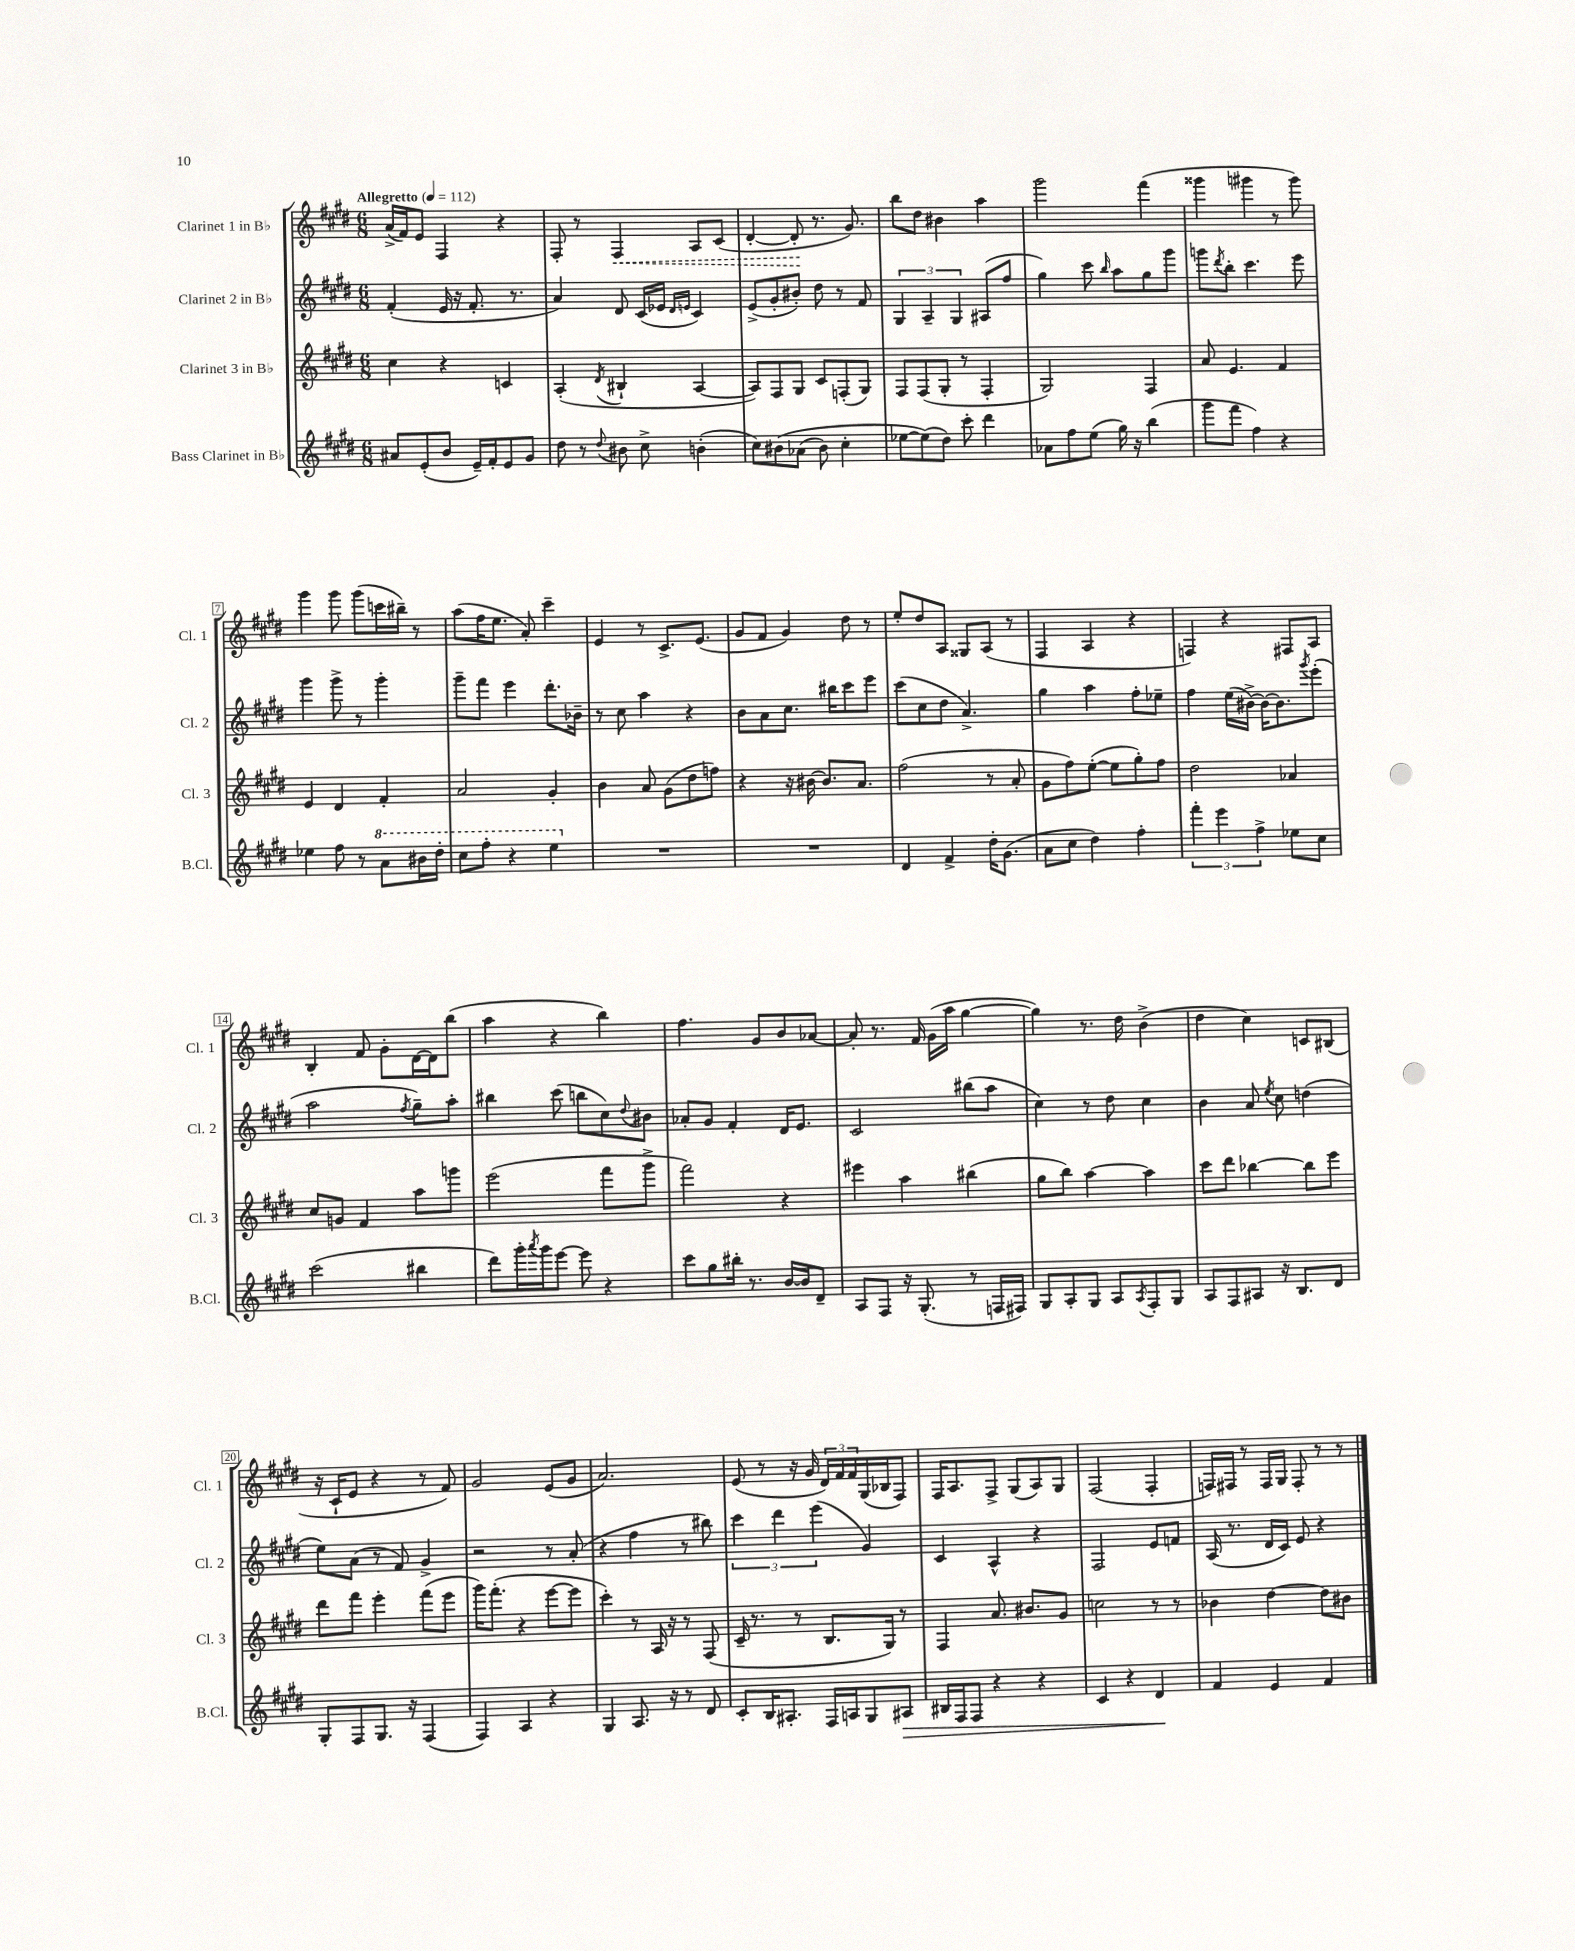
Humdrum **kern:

**kern	**kern	**kern	**kern
*staff4	*staff3	*staff2	*staff1
*clefG2	*clefG2	*clefG2	*clefG2
*k[f#c#g#d#]	*k[f#c#g#d#]	*k[f#c#g#d#]	*k[f#c#g#d#]
*M6/8	*M6/8	*M6/8	*M6/8
*MM112	*MM112	*MM112	*MM112
8a#	4cc#	(4f#'	(16a^
.	.	.	16f#)
(8e'	.	.	8e
8b	4r	16e	4F#
.	.	16r	.
16e~)	.	8.f#'	.
16f#'	.	.	.
8e	4c	.	4r
.	.	8.r	.
8g#	.	.	.
=	=	=	=
8dd#	(4A'	4a)	8F#'
8r	.	.	8r
8qqdd#	8qd#	.	.
8b#	4B#`	8d#	4F#
8cc#^	.	(16c#	.
.	.	16e-	.
.	.	16qqd#	.
.	.	16qqe	.
(4b'	[4A	4c#)	8A
.	.	.	(8c#
=	=	=	=
8cc#)	8A])	(8e^	[4d#'
&(8b#	8F#	8g#'	.
(8a-	8G#	8b#')	8d#']
8b#)	8c#	8dd#	8.r
4cc#'	(8F'	8r	.
.	.	.	8.g#)
.	8G#)	8f#	.
=	=	=	=
[8ee-	8F#	6G#	8bb
(8ee-]&)	(8F#	.	8dd#
.	.	6A~	.
8dd#)	8G#'	.	4b#
.	.	6G#	.
8ccc#'	8r	.	.
4ddd#	4F#'	(8A#	4aa
.	.	8ff#	.
=	=	=	=
8a-	2G#)	4gg#)	2ggg#
8ff#	.	.	.
(8ee	.	8ccc#	.
.	.	16qqbb	.
16gg#)	.	8aa	.
16r	.	.	.
(4bb	4F#	8gg#	(4fff#
.	.	8ggg#	.
=	=	=	=
8ggg#	8a	8ggg	4ggg##
.	.	8qddd#	.
8fff#	4.e	8bb'	.
4ff#)	.	4.ccc#	4ggg#
4r	4f#	.	8r
.	.	8eee	8ggg#)
=	=	=	=
4ee-	4e	4ggg#	4ggg#
8ff#	4d#	8ggg#^	8ggg#
8r	.	8r	(8ggg#
8aa	4f#'	4ggg#'	16ccc
.	.	.	16bb#~)
16bb#	.	.	8r
16ddd#'	.	.	.
=	=	=	=
8ccc#	2a	8ggg#~	(8aa
8fff#'	.	8fff#	16ff#
.	.	.	8.ee
4r	.	4eee	.
.	.	.	8a')
4eee	4g#'	8.ddd#'	4ccc#~
.	.	16b-~	.
=	=	=	=
2.r	4b	8r	4e
.	.	8cc#	.
.	8a	4aa	8r
.	(8g#	.	8.c#^
.	8dd#	4r	.
.	.	.	(8.e
.	8ff)	.	.
=	=	=	=
2.r	4r	8b	8g#
.	.	8a	8f#
.	16r	8.cc#	4g#)
.	[16b#	.	.
.	8.b#]	.	.
.	.	16bb#	.
.	.	8ccc#	8dd#
.	8.a	.	.
.	.	8eee	8r
=	=	=	=
4d#	(2ff#	(8ccc#	8ee'
.	.	8cc#	8dd#
4f#^	.	8dd#	8A
.	.	4.a^)	8G##
16dd#'	8r	.	(8A
(8.g#	.	.	.
.	8a'	.	8r
=	=	=	=
8a	8g#	4gg#	4F#
8cc#	8ff#)	.	.
4dd#)	([8ee'	4aa	4A
.	8ee]	.	.
4ff#'	8gg#')	8ff#'	4r
.	8ff#	8ee-~	.
=	=	=	=
6fff#'	2dd#	4ff#	4F)
6eee	.	.	.
.	.	(16ee	4r
.	.	[16b#^)	.
6ff#^	.	.	.
.	.	16b#_	.
.	.	8.b#]	.
8ee-	4a-	.	8F#
.	.	8qggg#	.
8cc#	.	(8eee'	8A
=	=	=	=
(2ccc#	8cc#	2aa	4B'
.	8g	.	.
.	4f#	.	8f#
.	.	.	8g#'
.	.	8qff#	.
4bb#	8aa	8gg#~)	[16d#
.	.	.	16d#]
.	8ggg	8aa'	(8bb
=	=	=	=
8ddd#)	(2eee	4bb#	4aa
16ggg#'	.	.	.
8qaaa	.	.	.
16ggg#	.	.	.
[8eee	.	(8ccc#	4r
8eee]	.	8bb	.
4r	8fff#	8cc#)	4bb)
.	.	8qqdd#	.
.	8ggg#^	8b#	.
=	=	=	=
8ccc#	2fff#)	8a-'	4.ff#
8gg#	.	8g#	.
16bb#'	.	4f#'	.
8.r	.	.	.
.	.	.	8g#
[16b	4r	16d#	8b
16b]	.	8.e	.
8d#~	.	.	[8a-
=	=	=	=
8A	4eee#	2c#	8a-']
8F#	.	.	8.r
16r	4aa	.	.
(8.G#'	.	.	16f#
.	.	.	(16g#
.	.	.	16aa
8r	(4bb#	(8bb#	[4gg#
16F	.	8aa	.
16F#)	.	.	.
=	=	=	=
8G#	8gg#	4cc#)	4gg#])
8A'	8bb)	.	.
8G#	[4aa	8r	8.r
8A	.	8dd#	.
.	.	.	16dd#
8qA	.	.	.
8F#'	4aa]	4cc#	(4b^
8G#	.	.	.
=	=	=	=
8A	8ccc#	4b	4dd#
8F#	8ddd#	.	.
8A#	[4bb-	8a	4cc#)
.	.	8qee	.
16r	.	8cc#	.
8.B	.	.	.
.	8bb-]	(4dd	8c
8d#	8eee	.	(8B#
=	=	=	=
8G#'	8ddd#	8ee)	16r
.	.	.	16c#`
8F#	8fff#	(8a	8e
8.G#	4eee'	8r	4r
.	.	8f#)	.
16r	.	.	.
(4F#	(8fff#	4g#^	8r
.	8eee	.	8f#)
=	=	=	=
4F#)	16ggg#)	2r	2g#
.	(8.fff#'	.	.
4A	4r	.	.
4r	[8eee	8r	(8e
.	8eee]	(8a'	8g#
=	=	=	=
4G#	4ccc#')	4r	2.a)
8.A	8r	4ff#	.
.	16A	.	.
16r	16r	.	.
8r	8r	8r	.
8d#	(8F#	8bb#)	.
=	=	=	=
8c#'	16c#~	6ccc#	(8e
.	8.r	.	.
16B	.	.	8r
.	.	6ddd#	.
8.A#'	.	.	.
.	8r	.	16r
.	.	.	16g#
.	.	(6eee	.
16F#	8.B	.	24d#)
.	.	.	24f#
16A	.	.	.
.	.	.	24f#
8G#	.	4g#)	(16G#
.	16G#)	.	16B-
8A#	8r	.	8F#)
=	=	=	=
16B#	4F#	4c#	16F#
16F#	.	.	8.A
8F#	.	.	.
4r	8.a	4A^^	8F#^
.	.	.	(8G#
.	8.b#	.	.
4r	.	4r	8A)
.	8g#	.	8G#
=	=	=	=
4c#	2cc	2F#	(2F#
4r	.	.	.
4d#	8r	8e	4F#'
.	8r	8f	.
=	=	=	=
4f#	4b-	(16A	16F)
.	.	8.r	16F#
.	.	.	8r
4e	[4dd#	16d#	16F#
.	.	16c#)	16G#
.	.	8e	8F#'
4f#	8dd#]	4r	8r
.	8b#	.	8r
==	==	==	==
*-	*-	*-	*-
